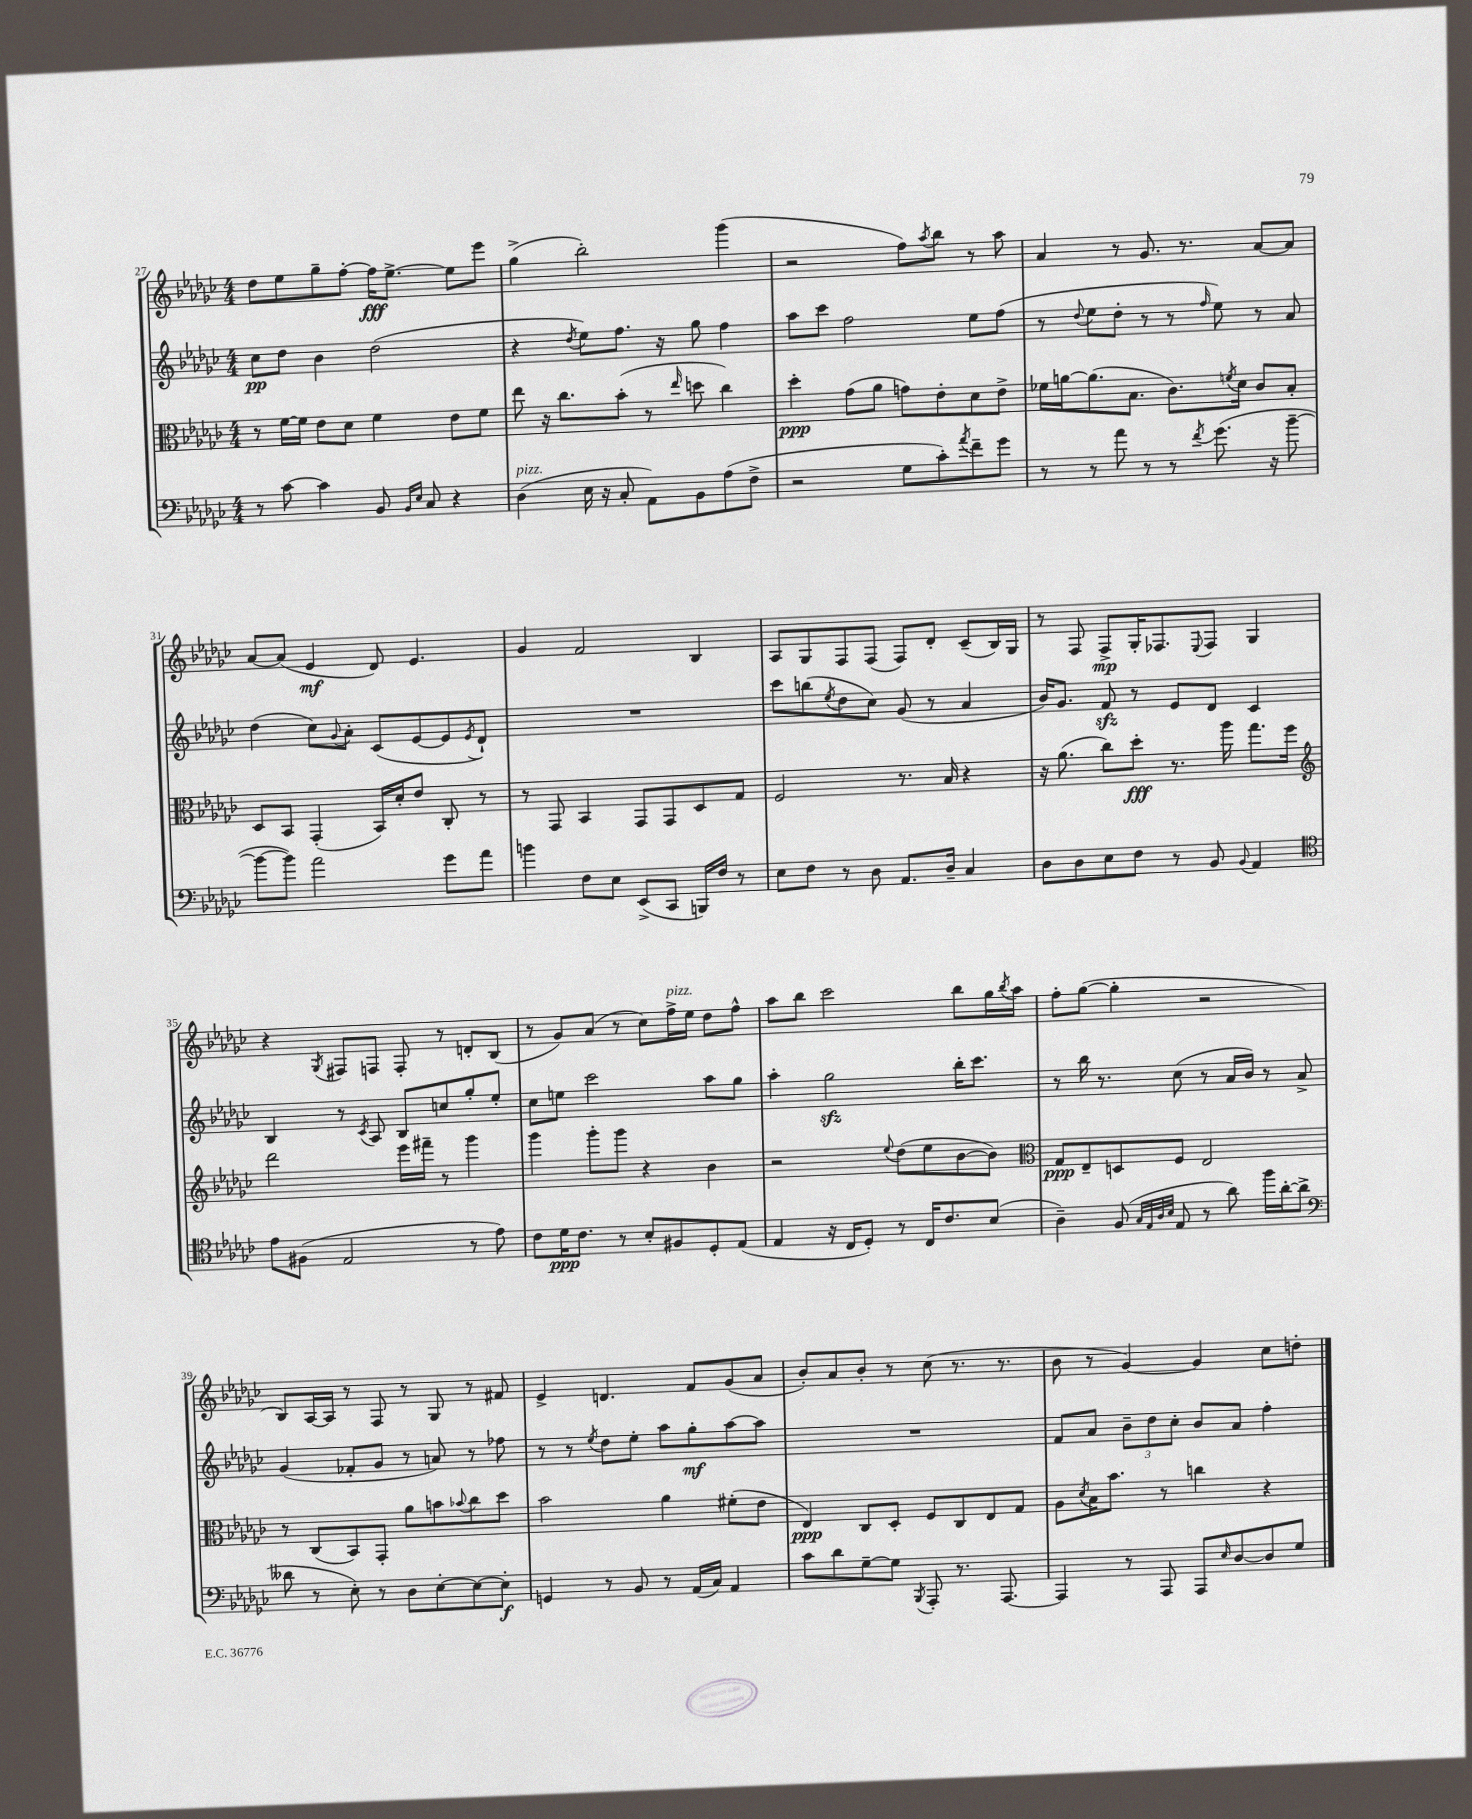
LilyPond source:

<<
\new StaffGroup <<
\new Staff = "s0" {
    \clef treble \key ges \major \numericTimeSignature \time 4/4
    des''8 ees''8 ges''8-- f''8~-. f''16\fff ees''8.~-> ees''8 ees'''8 |
    ges''4->( bes''2-.) ges'''4( |
    r2 f''8) \acciaccatura { aes''8 } bes''8 r8 aes''8 |
    aes'4 r8 ges'8. r8. aes'8~ aes'8 |
    aes'8~ aes'8( ees'4\mf des'8) ees'4. |
    ges'4 f'2 bes4 |
    aes8 ges8 f8 f8( f8) des'8-. ces'8--( bes16) ges16 |
    r8 f8 f8->\mp ges16-. fes8. \appoggiatura { ees8 } fes8 ges4 |
    r4 \acciaccatura { ges8 } fis8 f8 f8-. r8 d'8-. bes8( |
    r8 ges'8) aes'8( r8 ces''8) f''16->^\markup { \italic "pizz." } ees''16 des''8 f''8-^ |
    aes''8 bes''8 ces'''2 bes''8 ges''16 \acciaccatura { bes''8 } aes''16 |
    f''8-. ges''8~( ges''4-. r2 |
    bes8) aes16~ aes16 r8 f8 r8 ges8 r8 fis'8 |
    ees'4-> d'4. f'8 ges'8( aes'8 |
    bes'8-.) aes'8 bes'8-. r8 ces''8( r8. r8. |
    bes'8 r8 ges'4~) ges'4 ces''8 d''8-. \bar "|." |
}
\new Staff = "s1" {
    \clef treble \key ges \major \numericTimeSignature \time 4/4
    ces''8\pp des''8 bes'4 des''2( |
    r4 \acciaccatura { des''8 } ees''8) f''8. r16 ges''8 f''4 |
    aes''8 ces'''8 f''2 ees''8 f''8( |
    r8 \appoggiatura { des''8 } ees''8 des''8-. r8 r8 \grace { f''16 } ees''8) r8 aes'8 |
    des''4( ces''8) \appoggiatura { ges'8 } aes'8-. ces'8( ees'8~ ees'8 \acciaccatura { ees'8 } des'8-!) |
    R1 |
    ces'''8 b''8( \acciaccatura { ees''8 } des''8 ces''8) ges'8( r8 aes'4 |
    bes'16) ges'8. f'8\sfz r8 ees'8 des'8 ces'4 |
    bes4 r8 \acciaccatura { ces'8 } aes8 bes8 c''8 ges''8-. ees''8-. |
    ces''8 e''8 ces'''2 aes''8 ges''8 |
    aes''4-. ges''2\sfz bes''16-. ces'''8. |
    r8 bes''16 r8. ces''8( r8 aes'16 bes'16) r8 aes'8-> |
    ges'4( fes'8-. ges'8 r8 a'8) r8 fes''8 |
    r8 r8 \acciaccatura { ees''8 } des''8 ees''8-. aes''8 ges''8-.\mf aes''8~ aes''8 |
    R1 |
    f'8 aes'8 \tuplet 3/2 { bes'8-- des''8 ces''8-. } bes'8 aes'8 f''4-. \bar "|." |
}
\new Staff = "s2" {
    \clef alto \key ges \major \numericTimeSignature \time 4/4
    r8 f'16~ f'16 ees'8 des'8 f'4 ees'8 f'8 |
    ees''8 r16 ces''8. bes'8-.( r8 \grace { ees''16 } d''8 ces''4) |
    des''4-.\ppp ges'8( aes'8 g'8) ees'8-. des'8 ees'8-> |
    fes'16 a'16~ a'8.( bes8. ces'8.) \acciaccatura { f'8 } des'16 ces'8 bes8-. |
    des8 bes,8 ges,4-.( bes,16) des'16-. ees'8 ces8-. r8 |
    r8 ges,8 bes,4 ges,8 ges,8 des8 ges8 |
    f2 r8. bes16 r4 |
    r16 aes'8.( ces''8) des''8-.\fff r8. aes''16 ges''8. f''16 |
    \clef treble des'''2 ees'''16 fis'''16-- r8 ges'''4 |
    ges'''4 ges'''8-. ges'''8 r4 bes'4 |
    r2 \appoggiatura { ees''8 } des''8( ees''8 bes'8~ bes'8) |
    \clef alto ges8\ppp ees8-- d8 f8 ees2 |
    r8 ces8( bes,8) ges,8-. aes'8 b'8 \appoggiatura { bes'8 } ces''8 des''8 |
    bes'2 aes'4 fis'8-.( ees'8 |
    ees4\ppp) ces8 des8-. f8 ces8 ees8 ges8 |
    aes8 \acciaccatura { des'8 } bes16 bes'8. r8 c''4 r4 \bar "|." |
}
\new Staff = "s3" {
    \clef bass \key ges \major \numericTimeSignature \time 4/4
    r8 ces'8~ ces'4 bes,8 \grace { bes,16 ees16 } ces8 r4 |
    des4^\markup { \italic "pizz." }( ees16 r16 ces8-. aes,8) bes,8 aes8( f8-> |
    r2 ges8 ces'8-.) \acciaccatura { aes'8 } f'8-- ges'8 |
    r8 r8 aes'8 r8 r8 \acciaccatura { f'8 } ges'8.( r16 bes'8~-- |
    bes'8~ bes'8) aes'2 ges'8 aes'8 |
    b'4 f8 ees8 ees,8->( ces,8 b,,16) f16 r8 |
    ees8 f8 r8 des8 aes,8. des16-- ces4 |
    des8 des8 ees8 f8 r8 bes,8 \appoggiatura { bes,8 } aes,4 |
    \clef tenor ees'8 fis8( ees2 r8 ees'8) |
    ces'8 des'16\ppp ces'8. r8 bes8-. fis8 des8-. ees8( |
    ees4 r16 ces16 des8-.) r8 ces16 ces'8. bes8( |
    aes4--) f8( \grace { ges32 ees32 aes32 bes32 } ees8 r8 aes'8) f''16 aes'16~-. aes'8->( |
    \clef bass deses'8 r8 ees8-.) r8 des8 ees8~-. ees8~ ees8-.\f |
    g,4 r8 bes,8 r8 aes,16( ces16) aes,4 |
    ces'8 des'8 ges8~-- ges8 \acciaccatura { bes,,8 } aes,,8-. r8. aes,,8.~ |
    aes,,4 r8 aes,,8 aes,,8 \grace { ees16 } des8~ des8 ges8 \bar "|." |
}
>>
>>
\layout { \context { \Score currentBarNumber = #27 } }
